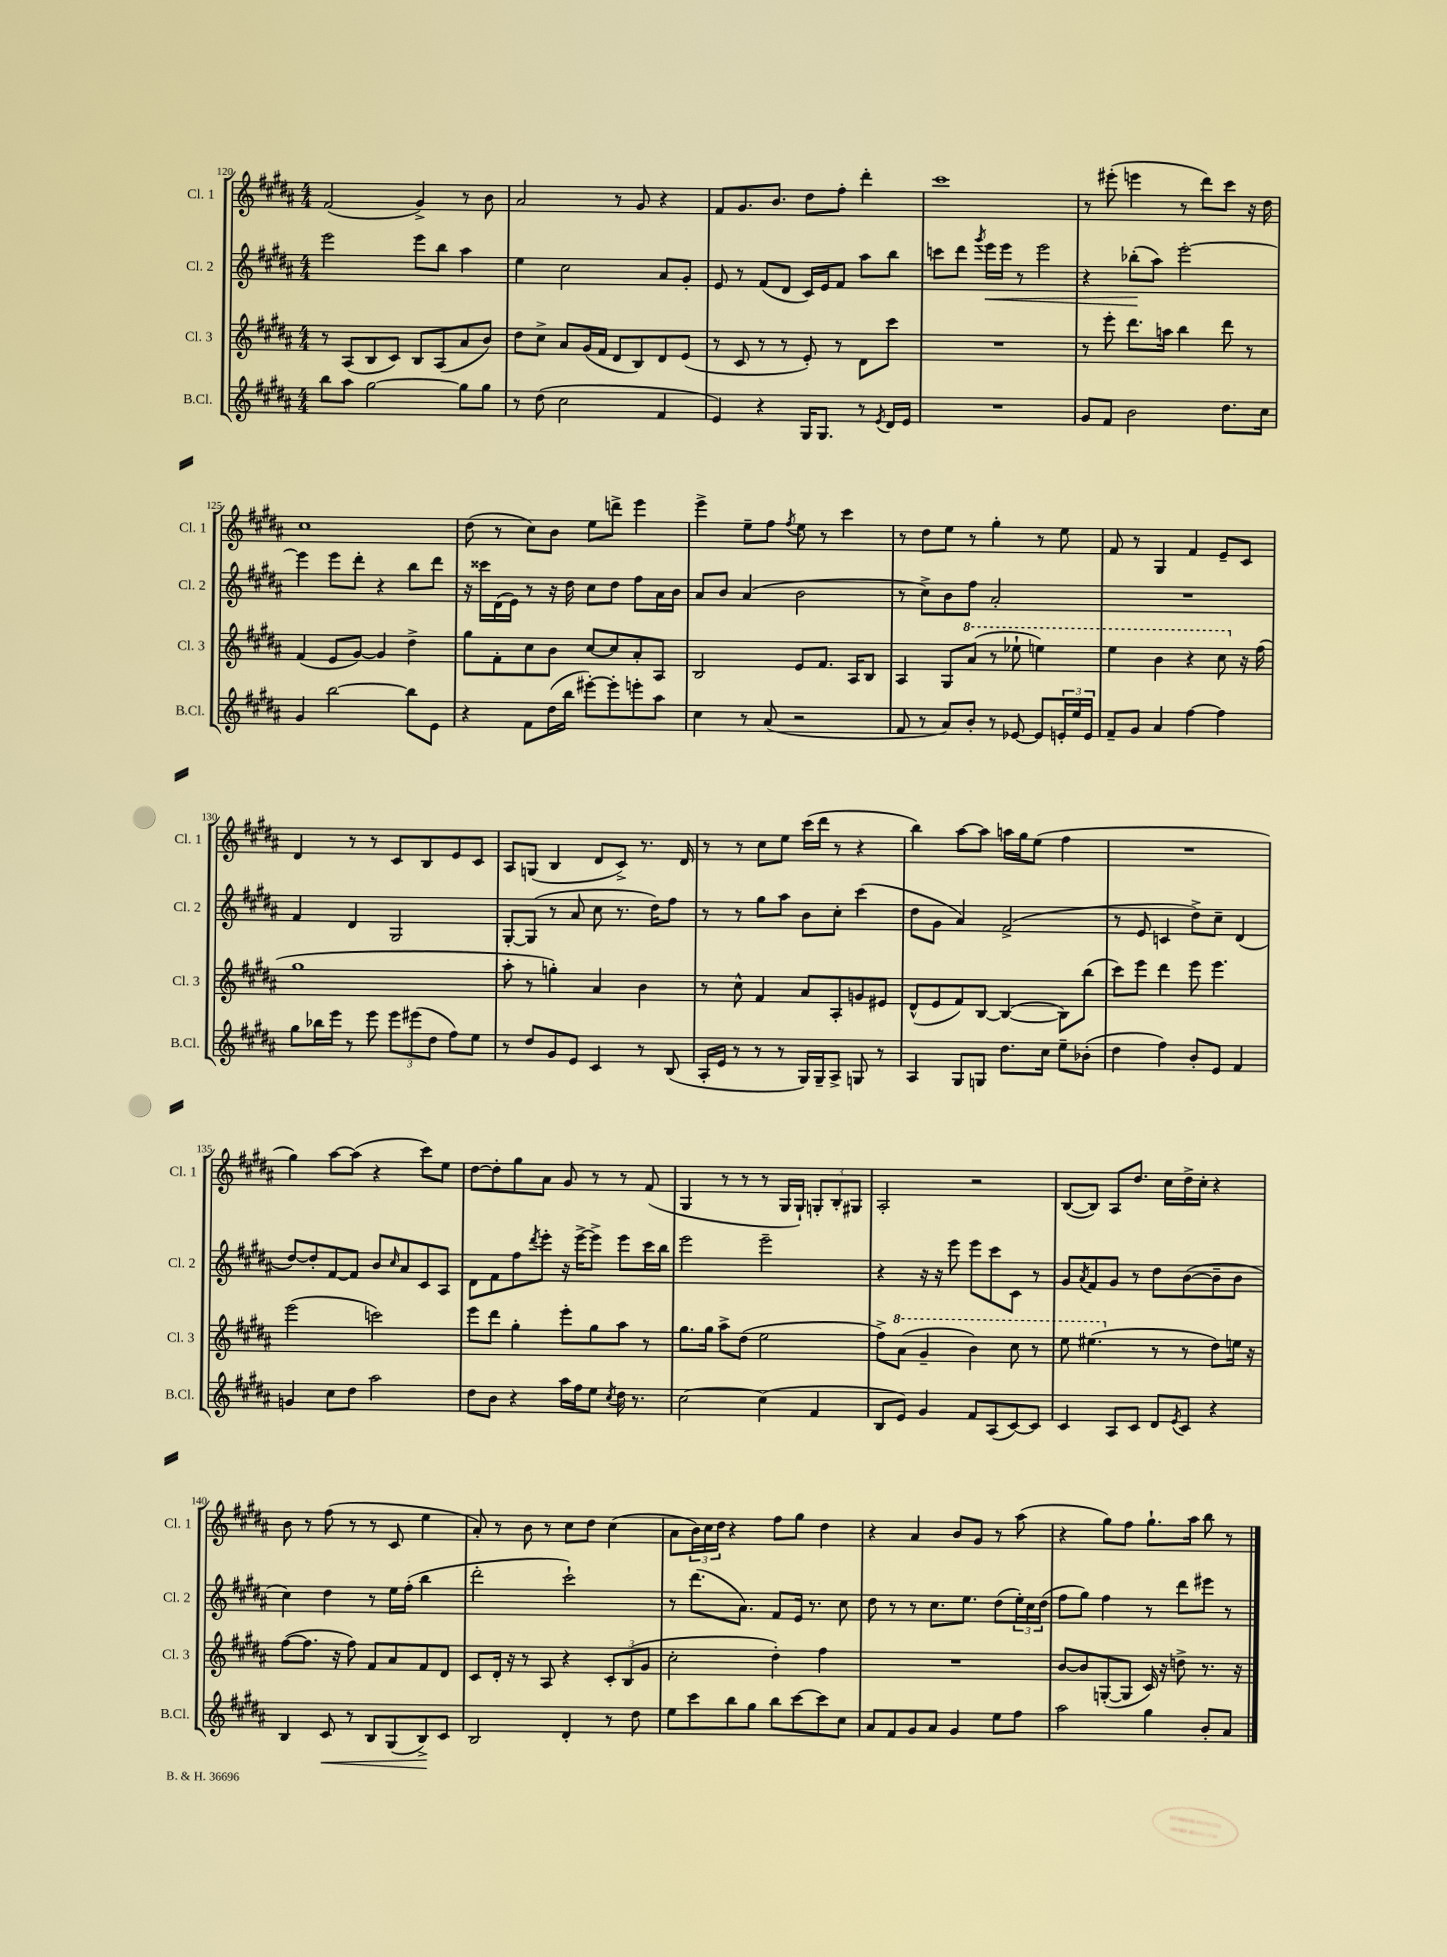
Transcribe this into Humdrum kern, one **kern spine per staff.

**kern	**dynam	**kern	**kern	**dynam	**kern
*part4	*part4	*part3	*part2	*part2	*part1
*staff4	*staff4	*staff3	*staff2	*staff2	*staff1
*I"B.Cl.	*	*I"Cl. 3	*I"Cl. 2	*	*I"Cl. 1
*I'B.Cl.	*	*I'Cl. 3	*I'Cl. 2	*	*I'Cl. 1
*clefG2	*	*clefG2	*clefG2	*	*clefG2
*k[f#c#g#d#a#]	*	*k[f#c#g#d#a#]	*k[f#c#g#d#a#]	*	*k[f#c#g#d#a#]
*M4/4	*	*M4/4	*M4/4	*	*M4/4
=120	=120	=120	=120	=120	=120
8bb\L	.	8r	2eee\	.	(2f#/
8aa#\J	.	(8A#/L	.	.	.
[2gg#\	.	8B/	.	.	.
.	.	8c#/J)	.	.	.
.	.	8B/L	8eee\L	.	4g#^/)
.	.	(8A#/	8bb\J	.	.
8gg#\L]	.	8a#/	4aa#\	.	8r
8gg#\J	.	8b/J)	.	.	8b\
=121	=121	=121	=121	=121	=121
8r	.	8dd#\L	4ee\	.	2a#/
(8dd#\	.	8cc#^\J	.	.	.
2cc#\	.	8a#/L	2cc#\	.	.
.	.	(16g#/L	.	.	.
.	.	16f#/JJ	.	.	.
.	.	8d#/L	.	.	8r
.	.	8B/)	.	.	8g#/
4f#/	.	8d#/	8a#/L	.	4r
.	.	(8e/J	8g#'/J	.	.
=122	=122	=122	=122	=122	=122
4e/)	.	8r	8e/	.	8f#/L
.	.	8c#/	8r	.	8.g#/
4r	.	8r	(8f#/L	.	.
.	.	.	.	.	8.b/J
.	.	8r	8d#/J	.	.
16G#/KL	.	8e'/)	16c#/LL)	.	8dd#\L
8.G#/J	.	.	16e/J	.	.
.	.	8r	8f#/J	.	8ff#'\J
8r	.	8d#\L	8aa#\L	.	4ddd#'\
8qe/	.	.	.	.	.
16d#/LL	.	8ccc#\J	8bb\J	.	.
16e/JJ	.	.	.	.	.
=123	=123	=123	=123	=123	=123
1r	.	1r	8cccn\L	.	1ccc#
.	.	.	8ddd#\J	.	.
.	.	.	8qggg#/	.	.
!	!	!	!	!LO:HP:b	!
.	.	.	16eee\LL	<	.
.	.	.	16eee\JJ	.	.
.	.	.	8r	.	.
.	.	.	2eee\	.	.
=124	=124	=124	=124	=124	=124
8g#/L	.	8r	4r	.	8r
8f#/J	.	8eee'\	.	.	(8eee#X'\
2b\	.	8.ddd#\L	(8bb-X'\L	.	4eeen\
.	.	.	8aa#\J)	[	.
.	.	16aan\Jk	.	.	.
.	.	4bb\	[2eee'\	.	8r
.	.	.	.	.	8ddd#\L)
8.dd#\L	.	8ddd#\	.	.	8ccc#\J
.	.	8r	.	.	16r
16cc#\Jk	.	.	.	.	16dd#\
!!LO:LB:g=z
=125	=125	=125	=125	=125	=125
4g#/	.	(4f#/	4eee\]	.	1cc#
[2bb\	.	8e/L	8eee\L	.	.
.	.	[8g#/J)	8ddd#'\J	.	.
.	.	4g#/]	4r	.	.
8bb\L]	.	4dd#^\	8bb\L	.	.
8e\J	.	.	8ddd#\J	.	.
=126	=126	=126	=126	=126	=126
4r	.	8gg#\L	16r	.	(8dd#\
.	.	.	16ccc##X\LL	.	.
.	.	8f#'\	(16d#\	.	8r
.	.	.	16e\JJ)	.	.
8f#\L	.	8cc#\	8r	.	8cc#\L)
(16dd#\L	.	8b\J	16r	.	8b\J
16bb\JJ	.	.	16dd#\	.	.
[8eee#X'\L)	.	[8cc#/L	8cc#\L	.	8ee\L
8eee#'\]	.	8cc#/]	8dd#\J	.	8dddn^\J
8eeen'\	.	8a#'/	8ff#\L	.	4eee\
8aa#\J	.	8A#/J	16a#\L	.	.
.	.	.	16b\JJ	.	.
=127	=127	=127	=127	=127	=127
4cc#\	.	2B/	8a#/L	.	4eee^\
.	.	.	8b/J	.	.
8r	.	.	(4a#/	.	8ee~\L
(8a#/	.	.	.	.	8ff#\J
.	.	.	.	.	8qff#/
2r	.	8e/L	2b\	.	8ee\
.	.	8.f#/J	.	.	8r
.	.	.	.	.	4ccc#\
.	.	16A#/KL	.	.	.
.	.	8B/J	.	.	.
=128	=128	=128	=128	=128	=128
8f#/	.	4A#/	8r	.	8r
8r	.	.	8cc#^\L)	.	8dd#\L
8a#/L)	.	8G#/L	8b\	.	8ee\J
*	*	*8va	*	*	*
8b'/J	.	(8aa#/J	8ff#\J	.	8r
8r	.	8r	2a#'/	.	4gg#'\
[8e-X/	.	8eee-X`\	.	.	.
8e-/L]	.	4eeen\)	.	.	8r
24en'/L	.	.	.	.	8ee\
24ee/	.	.	.	.	.
24e/JJ	.	.	.	.	.
=129	=129	=129	=129	=129	=129
8f#~/L	.	4eee\	1r	.	8f#/
8g#/J	.	.	.	.	8r
4a#/	.	4bb\	.	.	4G#/
[4ff#\	.	4r	.	.	4f#/
4ff#\]	.	8ccc#\	.	.	8e~/L
*	*	*X8va	*	*	*
.	.	16r	.	.	8c#/J
.	.	(16ff#\	.	.	.
!!LO:LB:g=z
=130	=130	=130	=130	=130	=130
8gg#\L	.	1gg#	4f#/	.	4d#/
16bb-X\L	.	.	.	.	.
16eee\JJ	.	.	.	.	.
8r	.	.	4d#/	.	8r
8eee\	.	.	.	.	8r
12eee\L	.	.	2G#/	.	8c#/L
(12eee#X\	.	.	.	.	.
.	.	.	.	.	8B/
12dd#\J	.	.	.	.	.
8ff#\L)	.	.	.	.	8e/
8ee\J	.	.	.	.	8c#/J
=131	=131	=131	=131	=131	=131
8r	.	8aa#'\	[8G#'/L	.	8A#/L
8dd#/L	.	8r	(8G#/J]	.	(8Gn/J
8g#/	.	4ggn'\)	8r	.	4B/
8e/J	.	.	8a#/	.	.
4c#/	.	4a#/	8cc#\	.	8d#/L
.	.	.	8.r	.	8c#^/J)
8r	.	4b\	.	.	8.r
.	.	.	16dd#\KL)	.	.
(8B/	.	.	8ff#\J	.	.
.	.	.	.	.	16d#/
=132	=132	=132	=132	=132	=132
16A#'/LL	.	8r	8r	.	8r
16e/JJ	.	.	.	.	.
8r	.	8cc#^^\	8r	.	8r
8r	.	4f#/	8gg#\L	.	8cc#\L
8r	.	.	8aa#\J	.	8ee\J
16G#/LL)	.	8a#/L	8b\L	.	(16ccc#\LL
16G#~/J	.	.	.	.	16ddd#\JJ
8A#^/J	.	8A#'/	8cc#'\J	.	8r
8Gn/	.	8gn/	(4ccc#\	.	4r
8r	.	8e#X/J	.	.	.
=133	=133	=133	=133	=133	=133
4A#/	.	(8d#^^/L	8dd#\L	.	4bb\)
.	.	8e/	8g#\J	.	.
8G#/L	.	8f#/)	4a#/)	.	[8aa#\L
8Gn/J	.	[8B/J	.	.	8aa#\J]
8.dd#\L	.	(4B/_	(2f#^/	.	16aan\LL
.	.	.	.	.	16gg#\J
.	.	.	.	.	(8ee\J
16cc#\Jk	.	.	.	.	.
8ee~\L	.	8B\L])	.	.	4ff#\
(8b-X'\J	.	(8bb\J	.	.	.
=134	=134	=134	=134	=134	=134
4dd#\	.	8ccc#\L)	8r	.	1r
.	.	8eee\J	8e/	.	.
4ff#\)	.	4ddd#\	4cn/	.	.
8b'/L	.	8eee\	8dd#^\L)	.	.
8e/J	.	4.eee\	8cc#~\J	.	.
4f#/	.	.	(4d#/	.	.
!!LO:LB:g=z
=135	=135	=135	=135	=135	=135
4gn/	.	(2eee\	[8dd#/L)	.	4gg#\)
.	.	.	8dd#'/]	.	.
8cc#\L	.	.	[8f#/	.	[8aa#\L
8dd#\J	.	.	8f#/J]	.	(8aa#\J]
2aa#\	.	2cccn\)	8b/L	.	4r
.	.	.	16qqcc#/	.	.
.	.	.	8a#/	.	.
.	.	.	8c#/	.	8ccc#\L)
.	.	.	8A#/J	.	8ee\J
=136	=136	=136	=136	=136	=136
8dd#\L	.	8eee\L	8d#\L	.	[8dd#\L
8b\J	.	8ddd#\J	8f#\	.	8dd#'\]
4r	.	4gg#'\	8ff#\	.	8gg#\
.	.	.	8qddd#/	.	.
.	.	.	8eee'\J	.	8a#\J
16aa#\LL	.	8eee'\L	16r	.	8g#/
16ff#\J	.	.	[16eee^\KL	.	.
8ee\J	.	8gg#\	8eee^\J]	.	8r
8qcc#/	.	.	.	.	.
16dd#\	.	8aa#\J	8eee\L	.	8r
8.r	.	.	.	.	.
.	.	8r	16ccc#\L	.	(8f#/
.	.	.	16bb\JJ	.	.
=137	=137	=137	=137	=137	=137
[2cc#\	.	8.gg#\L	2eee\	.	4G#/
.	.	16gg#\Jk	.	.	.
.	.	8aa#^\L	.	.	8r
.	.	(8dd#\J	.	.	8r
(4cc#\]	.	2ee\	2eee~\	.	8r
.	.	.	.	.	16G#/LL
.	.	.	.	.	16G#`/JJ)
4f#/	.	.	.	.	12Gn'/L
.	.	.	.	.	12B'/
.	.	.	.	.	12G#X/J
=138	=138	=138	=138	=138	=138
8B/L	.	8ff#^\L)	4r	.	2A#'/
*	*	*8va	*	*	*
8e/J)	.	(8aa#\J	.	.	.
4g#/	.	4gg#~/	16r	.	.
.	.	.	16r	.	.
.	.	.	8eee\	.	.
8f#/L	.	4bb\)	8eee\L	.	2r
(8A#/	.	.	8ccc#\	.	.
[8c#/)	.	8ccc#\	8c#\J	.	.
8c#/J]	.	8r	8r	.	.
=139	=139	=139	=139	=139	=139
4c#/	.	8eee\	8g#/L	.	([8B/L
.	.	.	8qa#/	.	.
.	.	(4.eee#X\	8f#/	.	8B/J])
8A#/L	.	.	8g#/J	.	8A#/L
8c#/J	.	.	8r	.	8.dd#/J
*	*	*X8va	*	*	*
8d#/L	.	8r	8dd#\L	.	.
.	.	.	.	.	16cc#\LL
8qe/	.	.	.	.	.
8c#/J	.	8r	([8b\	.	16dd#^\
.	.	.	.	.	16cc#'\JJ
4r	.	8dd#\L)	8b~\]	.	4r
.	.	16een\Jk	8b\J	.	.
.	.	16r	.	.	.
!!LO:LB:g=z
=140	=140	=140	=140	=140	=140
4B/	.	([8ff#\L	4cc#\)	.	8b\
.	.	8.ff#\J]	.	.	8r
!	!LO:HP:b	!	!	!	!
8c#/	<	.	4dd#\	.	(8ff#\
.	.	16r	.	.	.
8r	.	8ff#\)	.	.	8r
8B/L	.	8f#/L	8r	.	8r
(8G#/	.	8a#/	16ee\LL	.	8c#/
.	.	.	(16ff#'\JJ	.	.
8B^/)	.	8f#/	4bb\	.	4ee\
8c#/J	[	8d#/J	.	.	.
=141	=141	=141	=141	=141	=141
2B/	.	8c#/L	2ddd#'\	.	8a#'/)
.	.	16d#'/Jk	.	.	8r
.	.	16r	.	.	.
.	.	8r	.	.	8b\
.	.	8A#/	.	.	8r
4d#'/	.	4r	2ccc#`\)	.	8cc#\L
.	.	.	.	.	8dd#\J
8r	.	12c#'/L	.	.	(4cc#\
.	.	(12B/	.	.	.
8dd#\	.	.	.	.	.
.	.	12g#/J	.	.	.
=142	=142	=142	=142	=142	=142
8ee\L	.	2cc#'\	8r	.	8a#\L
8ccc#\	.	.	(8.ddd#\L	.	24b\L)
.	.	.	.	.	24cc#\
.	.	.	.	.	24dd#\JJ
8bb\	.	.	.	.	4r
.	.	.	8.a#\J)	.	.
8gg#\J	.	.	.	.	.
8bb\L	.	4dd#'\)	8f#/L	.	8ff#\L
[8ccc#\	.	.	16e/Jk	.	8gg#\J
.	.	.	8.r	.	.
8ccc#\]	.	4ff#\	.	.	4dd#\
8cc#\J	.	.	8cc#\	.	.
=143	=143	=143	=143	=143	=143
8a#/L	.	1r	8dd#\	.	4r
8f#/	.	.	8r	.	.
8g#/	.	.	8r	.	4a#/
8a#/J	.	.	8.cc#\L	.	.
4g#/	.	.	.	.	8b/L
.	.	.	8.ee\J	.	.
.	.	.	.	.	8g#/J
8ee\L	.	.	(8dd#\L	.	8r
8ff#\J	.	.	24ee'\L)	.	(8aa#\
.	.	.	24cc#\	.	.
.	.	.	(24dd#\JJ	.	.
=144	=144	=144	=144	=144	=144
2aa#\	.	[8b/L	8ff#\L	.	4r
.	.	8b/]	8gg#\J)	.	.
.	.	([8Gn'/	4ff#\	.	8gg#\L)
.	.	8G/J]	.	.	8ff#\J
4gg#\	.	16c#/)	8r	.	8.gg#`\L
.	.	16r	.	.	.
.	.	8ddn^\	8ddd#\L	.	.
.	.	.	.	.	16aa#\Jk
8b'/L	.	8.r	8eee#X\J	.	8bb\
8a#/J	.	.	8r	.	8r
.	.	16r	.	.	.
==	==	==	==	==	==
*-	*-	*-	*-	*-	*-
